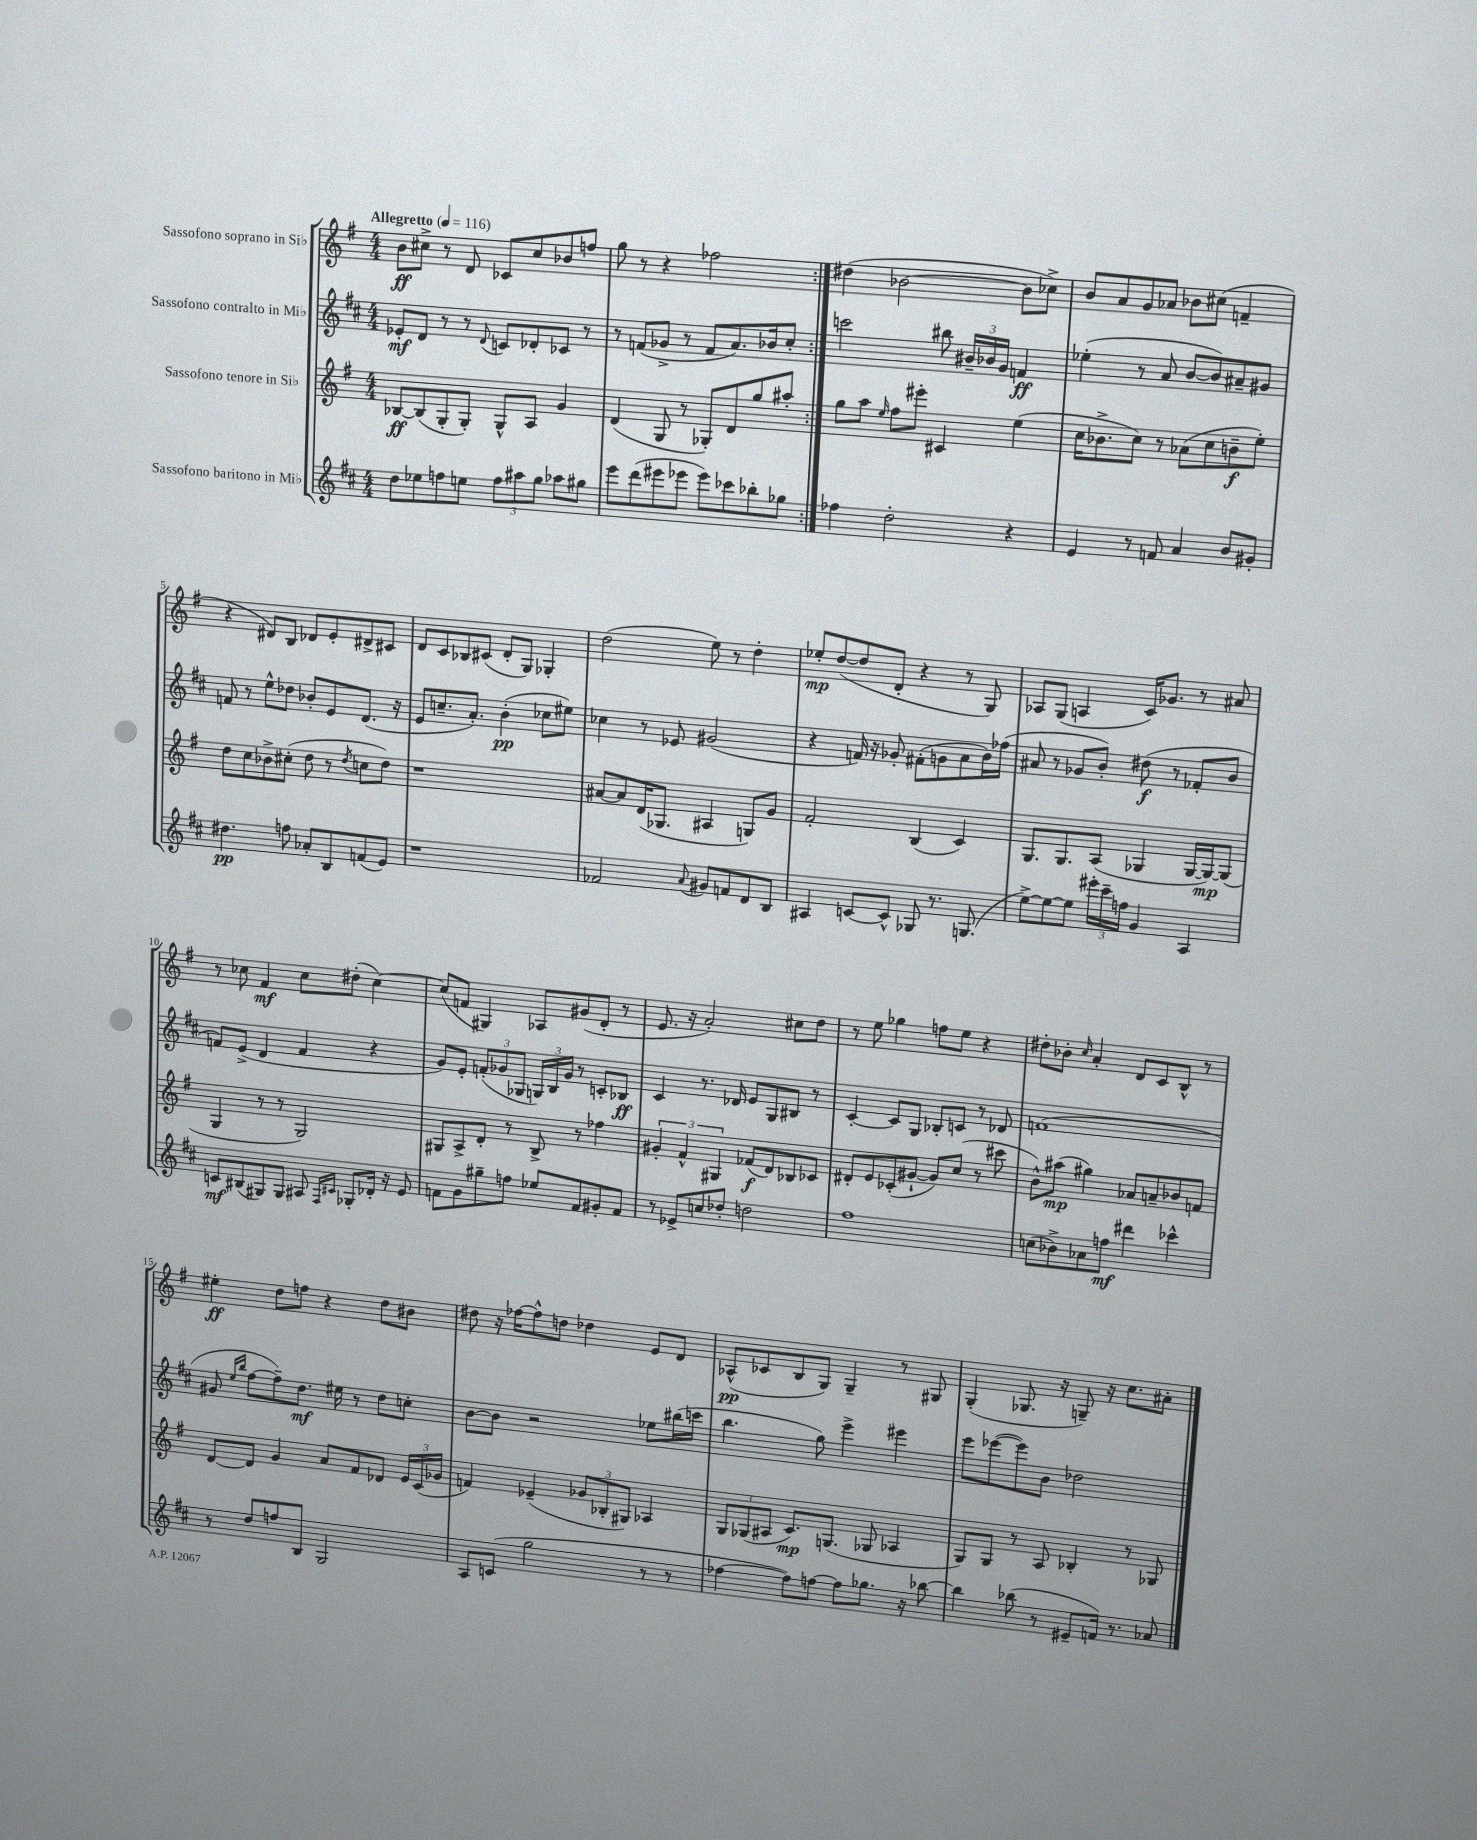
<<
\new StaffGroup <<
\new Staff = "s0" \with { instrumentName = "Sassofono soprano in Sib" } {
    \clef treble \key g \major \numericTimeSignature \time 4/4 \tempo "Allegretto" 4 = 116
    \autoBeamOff \repeat volta 2 { b'8[\ff cis''8]-> r8 d'8 ces'8[ cis''8 bes'8 f''8] |
    g''8 r8 r4 fes''2 | }
    dis''4( bes'2~ bes'8[ ces''8]->) |
    b'8[ a'8 g'8 aes'8] bes'8[ cis''8]( f'4-- |
    r4 dis'8[) b8] des'8[ e'8-. dis'8-> cis'8] |
    d'8[ c'8 bes8 cis'8]( d'8[-. g8]) ges4-. |
    d''2( e''8) r8 d''4-. |
    ees''8[-.\mp d''8~( d''8 d'8]-. r4 r8 g8) |
    aes8[ g8]( a4 c'16[) ges'8.] r8 ais'8 |
    r8 ces''8 fis'4\mf ces''8[ dis''8]-.( ces''4~) |
    ces''8[( f'8] gis4) aes8[ gis'8( d'8]-. r8 |
    e'8. r16 a'2-.) cis''8[ d''8] |
    r8 e''8 ges''4 f''8[ e''8] r4 |
    dis''8[-. bes'8]-. \grace { c''16 } a'4-. d'8[ c'8 b8]-^ r8 |
    eis''4-.\ff d''8[ f''8] r4 d''8[ bis'8] |
    dis''8 r16 fes''16[~ fes''8-^ d''8] des''4 e'8[ d'8] |
    aes8[-^\pp( ces'8 b8 g8]) g4-- r8 gis8 |
    g4-.( ges8. r16 g8--) r16 c''8.[ ais'8]-. \bar "|." |
}
\new Staff = "s1" \with { instrumentName = "Sassofono contralto in Mib" } {
    \clef treble \key d \major \numericTimeSignature \time 4/4
    \autoBeamOff \repeat volta 2 { ees'8[-.\mf d'8] r8 r8 \appoggiatura { d'8 } c'8[ des'8-. ces'8] r8 |
    r8 f'8[( ges'8]-> r8 f'8[ a'8.) bes'16 cis''8]-. | }
    c'''2 bis''8 \tuplet 3/2 { bis'16[-- bes'16 g'16] } f'4\ff |
    ees''4-.( r8 a'8 b'8[~ b'8) ais'8-- gis'8] |
    f'8 r8 e''8[-^ des''8] bes'8[-. e'8 d'8.]( r16 |
    e'8[ c''8.-- a'8.]-.) b'4-.\pp( ces''8[ eis''8]) |
    ces''4 r8 ees'8 gis'2( |
    r4 f'16) r16 ges'8-. fis'8[-.( g'8 a'8 b'16) fes''16]( |
    ais'8 r8 ges'8[ b'8]-.) dis''8\f( r8 fes'8[-. b'8] |
    f'8[) e'8]->( d'4 f'4 r4 |
    g'8[) e'8]-. \tuplet 3/2 { f'8[-.( ges'8 ges8] } \tuplet 3/2 { g16[) b16 ges'16] } r8 c'8[-. bes8]\ff |
    cis'4 r8. des'16 e'8[ g8 bis8] r8 |
    cis'4~-. cis'8[ g8] bes8[-. c'8] r8 des'8 |
    f'1( |
    gis'8 \grace { e''16[ b''16] } fis''8[~ fis''8--) d''8.]\mf eis''16 r8 d''8[ c''8]-. |
    b'8[~ b'8] r2 ees''8[ bis''16( c'''16] |
    b''4. g''8) e'''4-> eis'''4 |
    e'''8[ ees'''8~( ees'''8) b'8] des''2 \bar "|." |
}
\new Staff = "s2" \with { instrumentName = "Sassofono tenore in Sib" } {
    \clef treble \key g \major \numericTimeSignature \time 4/4
    \autoBeamOff \repeat volta 2 { bes8[~\ff bes8( g8-. g8]-.) g8[-^ a8] g'4 |
    d'4( g8 r8 ges8[-.) d'8 g''8 ais''8]-. | }
    g''8[ a''8] \grace { e''16 } fis''8[ eis'''8]-. cis'4 e''4( |
    c''16[ bes'8.-> c''8]) r8 aes'8[( c''8 b'8--\f e''8]-.) |
    d''8[ c''8 bes'8-> cis''8]-.( d''8 r8 \acciaccatura { d''8 } c''8[ d''8]) |
    r1 |
    ais'8[~ ais'8 d'16( ges8.] ais4 g8[) g'8] |
    fis'2-. b4( c'4) |
    g8.[ g8. a8]( ges4 ges16[~ ges16~\mp) ges8]( |
    g4 r8 r8 g2) |
    gis8[ a8-> d'8]-. r8 b8-> r8 fes''4 |
    \tuplet 3/2 { gis'4-. fis'4-^ gis4 } fes'8[\f( d'8) bes8 ces'8] |
    dis'8[-. e'8 ces'8-.( gis'8]~-! gis'8[) c''8]( r8 cis'''8 |
    b'8[-^) ais''8]\mp( gis''4) aes'8[ a'8-- bes'8 f'8] |
    d'8[~ d'8] g'4 a'8[ fis'8 des'8] \tuplet 3/2 { e'16[ c'16( ges'16] } |
    f'4) ees'4--( \tuplet 3/2 { ges'8[ bes8-. gis8]) } aes4 |
    \tuplet 3/2 { g8[ ges8( ais8] } c'8.[\mp) g8.]( ges8 aes4 |
    g8[) g8] r8 a8 bes4-. r8 ges8 \bar "|." |
}
\new Staff = "s3" \with { instrumentName = "Sassofono baritono in Mib" } {
    \clef treble \key d \major \numericTimeSignature \time 4/4
    \autoBeamOff \repeat volta 2 { d''8[ ees''8 f''8 e''8] \tuplet 3/2 { f''8[ ais''8 g''8] } aes''8[ gis''8] |
    e'''8[ d'''8( eis'''8 ees'''8] ees'''8[) ces'''8 bes''8-. ges''8] | }
    fes''4 d''2-. r4 |
    e'4 r8 f'8 a'4 b'8[ gis'8]-. |
    dis''4.\pp f''8 aes'8[-. b8 f'8( e'8]) |
    r1 |
    fes'2 \appoggiatura { a'8 } gis'8[ f'8 d'8 b8] |
    ais4 c'8[~ c'8]-^ ges8 r8. g8.( |
    e''8[~->) e''8~ e''8] \tuplet 3/2 { eis'''16[-. cis'''16-- f''16] } g'4 a4 |
    c'8[\mf bis8( gis8) gis8] ais8 \grace { fis16[ cis'16] } ges8[-. des'16]-. r16 e'8 |
    f'8[ g'8 gis''8-- f''8] ees''8[ f'8 gis'8-. f'8] |
    r8 ees'8[-> c''8 des''8]-. d''2 |
    fis''1 |
    c''8[( bes'8->) aes'8 f''8]\mf dis'''4 ces'''4-^ |
    r8 d''8[ f''8 b8] g2 |
    a8[ c'8]( g''2 r8 r8 |
    fes''4~ fes''8[) f''8]~ f''8[ ges''8.] r16 bes''8~ |
    bes''4 bes''8( r8 eis'8[-- f'16]) r8. aes'8 \bar "|." |
}
>>
>>
